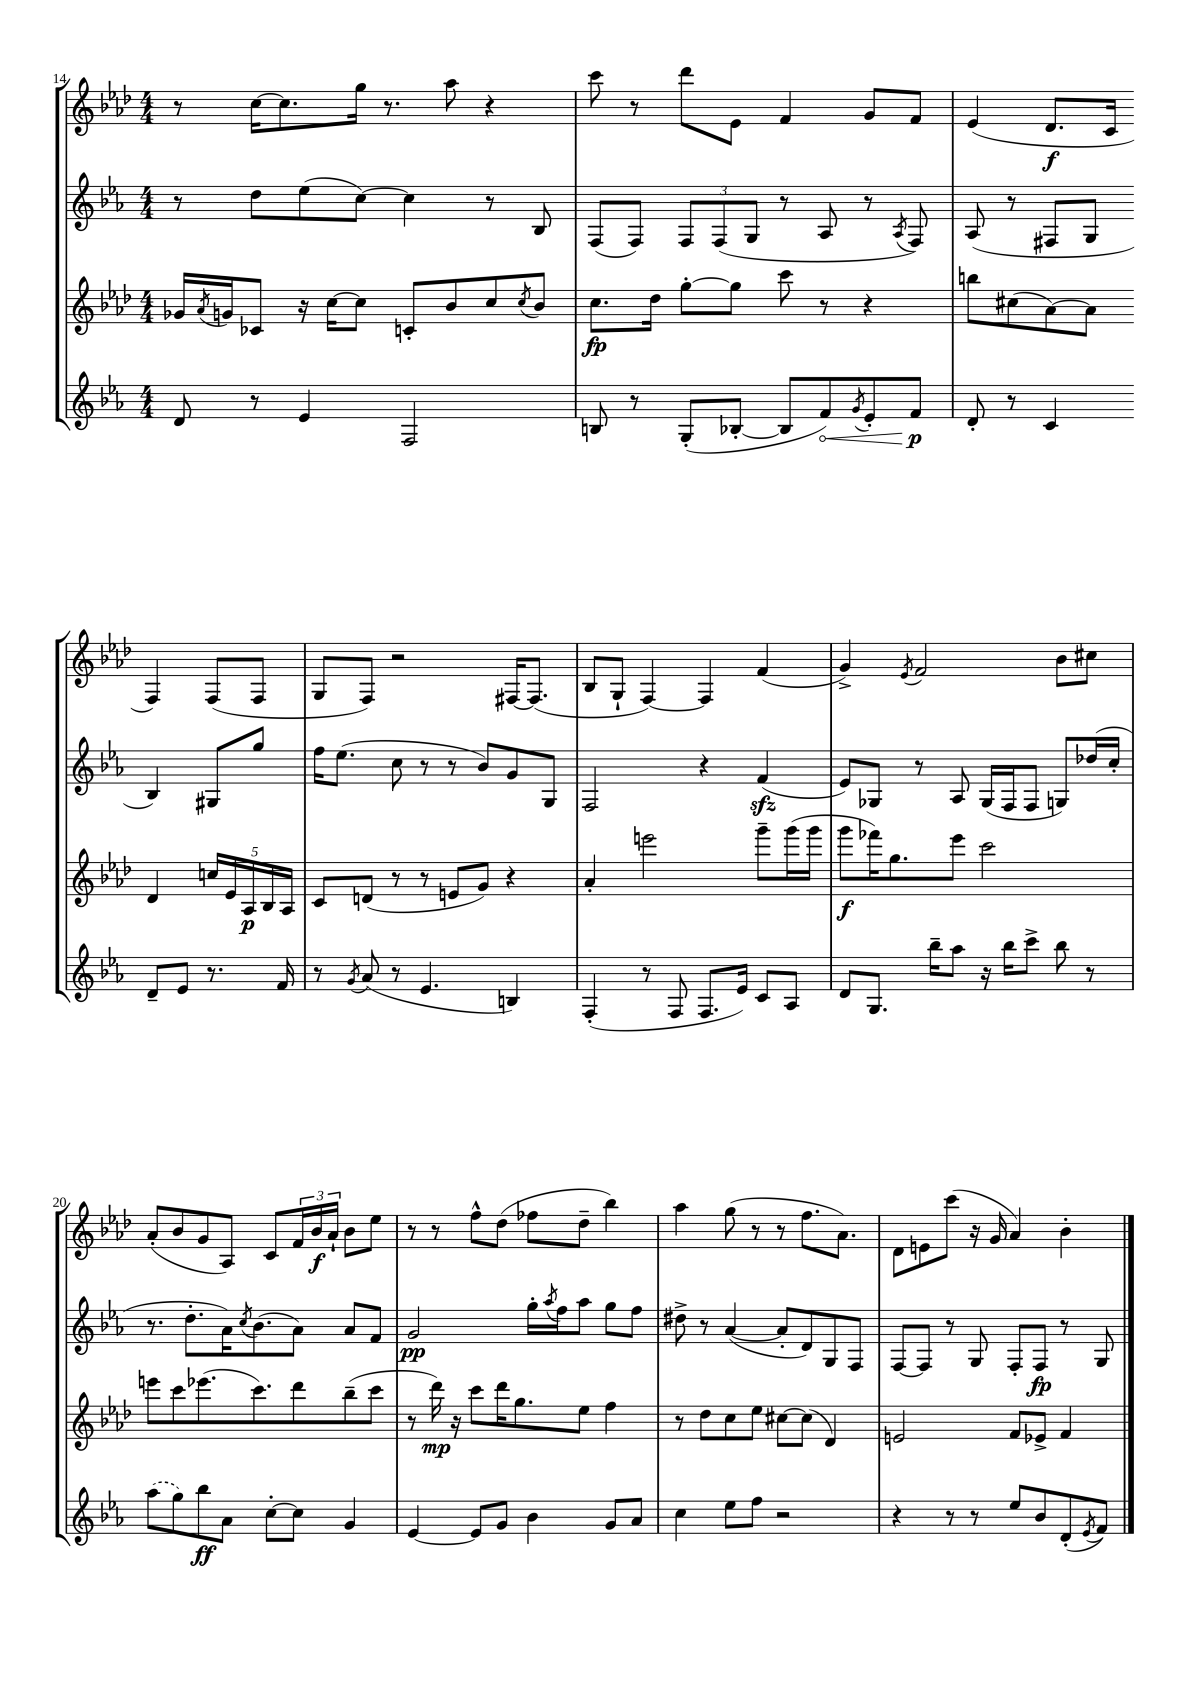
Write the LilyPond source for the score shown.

<<
\new StaffGroup <<
\new Staff = "s0" {
    \clef treble \key aes \major \numericTimeSignature \time 4/4
    r8 c''16~ c''8. g''16 r8. aes''8 r4 |
    c'''8 r8 des'''8 ees'8 f'4 g'8 f'8 |
    ees'4( des'8.\f c'16 f4) f8( f8 |
    g8 f8) r2 fis16~ fis8.( |
    bes8 g8-! f4~) f4 f'4( |
    g'4->) \acciaccatura { ees'8 } f'2 bes'8 cis''8 |
    aes'8-.( bes'8 g'8 aes8) c'8 \tuplet 3/2 { f'16 bes'16\f aes'16-! } bes'8 ees''8 |
    r8 r8 f''8-^ des''8( fes''8 des''8-- bes''4) |
    aes''4 g''8( r8 r8 f''8. aes'8.) |
    des'8 e'8 c'''8( r16 g'16 aes'4) bes'4-. \bar "|." |
}
\new Staff = "s1" {
    \clef treble \key ees \major \numericTimeSignature \time 4/4
    r8 d''8 ees''8( c''8~) c''4 r8 bes8 |
    f8( f8) \tuplet 3/2 { f8 f8( g8 } r8 aes8 r8 \acciaccatura { aes8 } f8) |
    aes8( r8 fis8 g8 bes4) gis8 g''8 |
    f''16 ees''8.( c''8 r8 r8 bes'8) g'8 g8 |
    f2 r4 f'4\sfz( |
    ees'8) ges8 r8 aes8 ges16( f16 f8 g8) des''16( c''16-. |
    r8. d''8.-. aes'16) \acciaccatura { c''8 } bes'8.( aes'8) aes'8 f'8 |
    g'2\pp g''16-. \acciaccatura { aes''8 } f''16 aes''8 g''8 f''8 |
    dis''8-> r8 aes'4~( aes'8-. d'8) g8 f8 |
    f8~ f8 r8 g8 f8-. f8\fp r8 g8 \bar "|." |
}
\new Staff = "s2" {
    \clef treble \key aes \major \numericTimeSignature \time 4/4
    ges'16 \acciaccatura { aes'8 } g'16 ces'8 r16 c''16~ c''8 c'8-. bes'8 c''8 \acciaccatura { c''8 } bes'8 |
    c''8.\fp des''16 g''8~-. g''8 c'''8 r8 r4 |
    b''8 cis''8( aes'8~) aes'8 des'4 \tuplet 5/4 { c''16 ees'16 aes16\p bes16 aes16 } |
    c'8 d'8( r8 r8 e'8 g'8) r4 |
    aes'4-. e'''2 g'''8-- g'''16( g'''16 |
    g'''8\f fes'''16) g''8. ees'''8 c'''2 |
    e'''8 c'''8 ees'''8.( c'''8.) des'''8 bes''8--( c'''8 |
    r8 des'''16\mp) r16 c'''8 des'''16 g''8. ees''8 f''4 |
    r8 des''8 c''8 ees''8 cis''8~ cis''8( des'4) |
    e'2 f'8 ees'8-> f'4 \bar "|." |
}
\new Staff = "s3" {
    \clef treble \key ees \major \numericTimeSignature \time 4/4
    d'8 r8 ees'4 f2 |
    b8 r8 g8-.( bes8~-. bes8 \once \override Hairpin.circled-tip = ##t f'8\<) \acciaccatura { g'8 } ees'8-. f'8\p\! |
    d'8-. r8 c'4 d'8-- ees'8 r8. f'16 |
    r8 \acciaccatura { g'8 } aes'8( r8 ees'4. b4) |
    f4-.( r8 f8 f8. ees'16) c'8 aes8 |
    d'8 g8. bes''16-- aes''8 r16 bes''16 c'''8-> bes''8 r8 |
    \once \slurDashed aes''8( g''8) bes''8\ff aes'8 c''8~-. c''8 g'4 |
    ees'4~ ees'8 g'8 bes'4 g'8 aes'8 |
    c''4 ees''8 f''8 r2 |
    r4 r8 r8 ees''8 bes'8 d'8-.( \acciaccatura { ees'8 } f'8) \bar "|." |
}
>>
>>
\layout { \context { \Score currentBarNumber = #14 } }
